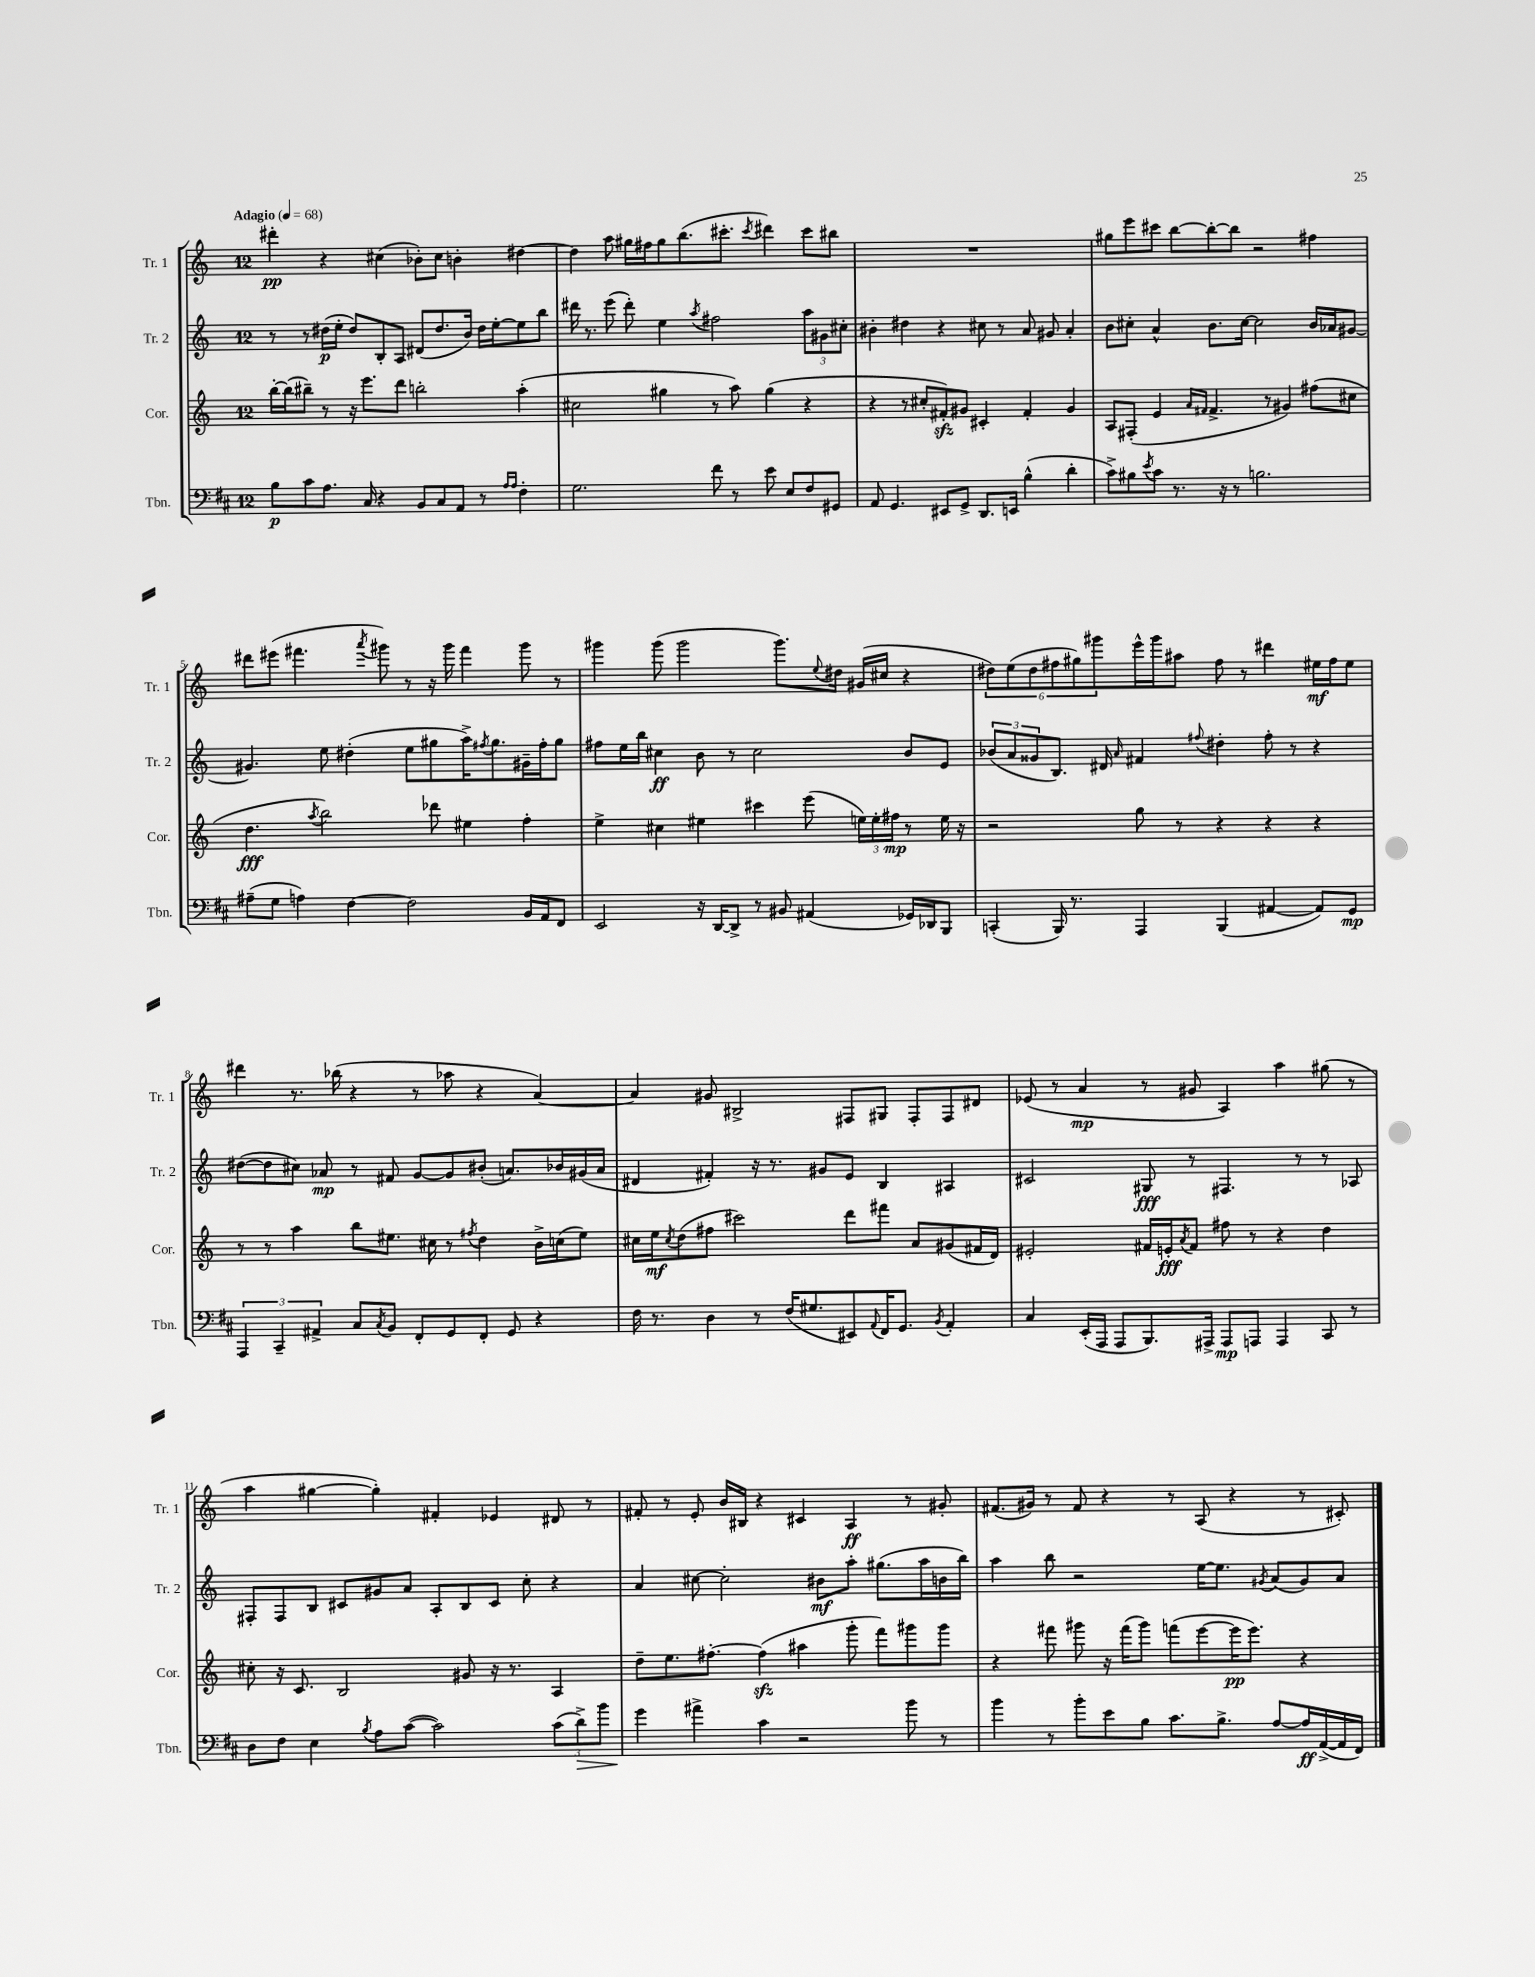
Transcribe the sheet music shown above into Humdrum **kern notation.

**kern	**dynam	**kern	**dynam	**kern	**dynam	**kern	**dynam
*part4	*part4	*part3	*part3	*part2	*part2	*part1	*part1
*staff4	*staff4	*staff3	*staff3	*staff2	*staff2	*staff1	*staff1
*I"Tbn.	*	*I"Cor.	*	*I"Tr. 2	*	*I"Tr. 1	*
*I'Tbn.	*	*I'Cor.	*	*I'Tr. 2	*	*I'Tr. 1	*
*clefF4	*	*clefG2	*	*clefG2	*	*clefG2	*
*k[f#c#]	*	*k[]	*	*k[]	*	*k[]	*
*M12/8	*	*M12/8	*	*M12/8	*	*M12/8	*
*MM68	*	*MM68	*	*MM68	*	*MM68	*
=1	=1	=1	=1	=1	=1	=1	=1
!	!	!	!	!	!	!LO:TX:a:B:t=Adagio	!
8B\L	p	[16bb'\LL	.	8r	.	4ddd#X'\	pp
.	.	(16bb\J]	.	.	.	.	.
8c#\	.	8bb#X~\J)	.	8r	.	.	.
8.A\J	.	8r	.	(16dd#X\LL	p	4r	.
.	.	.	.	16ee'\JJ	.	.	.
.	.	16r	.	8dd#/L)	.	.	.
16C#/	.	8.eee\L	.	.	.	.	.
4r	.	.	.	8B'/	.	(4cc#X\	.
.	.	8ddd\J	.	8A/J	.	.	.
8BB/L	.	2bbn'\	.	(8d#X/L	.	8b-X'\L)	.
8C#/	.	.	.	8.dd#/	.	8cc#\J	.
8AA/J	.	.	.	.	.	4bn'\	.
.	.	.	.	16b/Jk)	.	.	.
8r	.	.	.	16dd#\LL	.	.	.
.	.	.	.	[16ee'\J	.	.	.
16qqA/LL	.	.	.	.	.	.	.
16qqA/JJ	.	.	.	.	.	.	.
4F#'\	.	(4aa'\	.	8ee\]	.	[4dd#X\	.
.	.	.	.	8bb\J	.	.	.
=2	=2	=2	=2	=2	=2	=2	=2
2.G\	.	2cc#X\	.	16ddd#X\	.	4dd#\]	.
.	.	.	.	8.r	.	.	.
.	.	.	.	(8eee\	.	8aa\	.
.	.	.	.	8ddd#'\)	.	16gg#X\LL	.
.	.	.	.	.	.	16ff#X\J	.
.	.	4gg#X\	.	4ee\	.	8gg#\	.
.	.	.	.	.	.	(8.bb\	.
.	.	.	.	8qaa/	.	.	.
8f#\	.	8r	.	2ff#X\	.	.	.
.	.	.	.	.	.	8.ccc#X'\J	.
8r	.	8aa\)	.	.	.	.	.
.	.	.	.	.	.	8qccc#/	.
8e\	.	(4gg#\	.	.	.	4ddd#X\)	.
8E/L	.	.	.	.	.	.	.
8F#/	.	4r	.	12aa\L	.	8ccc#\L	.
.	.	.	.	12g#X\	.	.	.
8GG#X/J	.	.	.	.	.	8bb#X\J	.
.	.	.	.	12cc#X'\J	.	.	.
=3	=3	=3	=3	=3	=3	=3	=3
8AA/	.	4r	.	4b#X'\	.	1.r	.
4.GG/	.	.	.	.	.	.	.
.	.	8r	.	4dd#X\	.	.	.
.	.	8cc#X'/L	.	.	.	.	.
8EE#X/L	.	8f#Xzz'/)	.	4r	.	.	.
8GG^/J	.	8g#X/J	.	.	.	.	.
8.DD/L	.	4c#X'/	.	8cc#X\	.	.	.
.	.	.	.	8r	.	.	.
16EEn/Jk	.	.	.	.	.	.	.
(4B^^\	.	4f#'/	.	8a/	.	.	.
.	.	.	.	8g#X/	.	.	.
4d'\	.	4g#/	.	4a'/	.	.	.
=4	=4	=4	=4	=4	=4	=4	=4
8c#^\L)	.	8A/L	.	8b\L	.	8gg#X\L	.
8B#X\	.	(8F#X'/J	.	8cc#X'\J	.	8eee\	.
8qe/	.	.	.	.	.	.	.
8c#\J	.	4e/	.	4a^^/	.	8ccc#X\J	.
8.r	.	.	.	.	.	[8bb\L	.
.	.	16qqa/LL	.	.	.	.	.
.	.	16qqf#X/JJ	.	.	.	.	.
.	.	4.f#^/	.	8.b\L	.	8bb'\_	.
16r	.	.	.	.	.	.	.
8r	.	.	.	.	.	8bb\J]	.
.	.	.	.	[16cc#\Jk	.	.	.
2.Bn\	.	.	.	2cc#\]	.	2r	.
.	.	8r	.	.	.	.	.
.	.	4g#X/)	.	.	.	.	.
.	.	(8ff#X\L	.	16b/LL	.	4ff#X\	.
.	.	.	.	16a-X/J	.	.	.
.	.	8cc#X\J	.	[8g#X/J	.	.	.
!!LO:LB:g=z
=5	=5	=5	=5	=5	=5	=5	=5
(8A#X~\L	.	4.dd\	fff	4.g#X/]	.	8ddd#X\L	.
8G\J	.	.	.	.	.	(8eee#X\J	.
4An\)	.	.	.	.	.	4.fff#X\	.
.	.	8qaa/	.	.	.	.	.
.	.	2bb\)	.	8ee\	.	.	.
[4F#\	.	.	.	(4dd#X'\	.	.	.
.	.	.	.	.	.	8qaaa/	.
.	.	.	.	.	.	8ggg#X\)	.
2F#\]	.	.	.	8ee\L	.	8r	.
.	.	8ddd-X\	.	8gg#X\	.	16r	.
.	.	.	.	.	.	16ggg#\	.
.	.	4ee#X\	.	16aa^\K)	.	4fff#\	.
.	.	.	.	8qff#X/	.	.	.
.	.	.	.	8.gg#\	.	.	.
16BB/LL	.	4ff'\	.	16g#X~\L	.	8ggg#\	.
16AA/J	.	.	.	16ff#'\J	.	.	.
8FF#/J	.	.	.	8gg#\J	.	8r	.
=6	=6	=6	=6	=6	=6	=6	=6
2EE/	.	4ee^\	.	8ff#X\L	.	4ggg#X\	.
.	.	.	.	16ee\L	.	.	.
.	.	.	.	16bb\JJ	.	.	.
.	.	4cc#X\	.	4cc#X\	ff	(8ggg#\	.
.	.	.	.	.	.	2ggg#\	.
16r	.	4ee#X\	.	8b\	.	.	.
[16DD/KL	.	.	.	.	.	.	.
8DD^/J]	.	.	.	8r	.	.	.
8r	.	4ccc#X\	.	2cc#\	.	.	.
8BB#X/	.	.	.	.	.	8.ggg#\L)	.
(4AA#X/	.	(8eee\	.	.	.	.	.
.	.	.	.	.	.	8qqee/	.
.	.	.	.	.	.	16dd#X\Jk	.
.	.	24een\LL)	.	.	.	(16g#X/LL	.
.	.	24ee'\	.	.	.	.	.
.	.	.	.	.	.	16cc#X/JJ	.
.	.	24ff#X\JJ	mp	.	.	.	.
16GG-X/LL)	.	8r	.	8b/L	.	4r	.
16DD-X/J	.	.	.	.	.	.	.
8BBB/J	.	16ee\	.	8e/J	.	.	.
.	.	16r	.	.	.	.	.
=7	=7	=7	=7	=7	=7	=7	=7
(4CCn'/	.	2r	.	(12b-X/L	.	12dd#X\L)	.
.	.	.	.	12a/	.	(12ee\	.
.	.	.	.	12g##X/	.	12dd#\	.
16BBB/)	.	.	.	8.B/J)	.	12ff#X\	.
8.r	.	.	.	.	.	.	.
.	.	.	.	.	.	12gg#X\)	.
.	.	.	.	.	.	12ggg#X\	.
.	.	.	.	16d#X/	.	.	.
.	.	.	.	16qqa/	.	.	.
4AAA/	.	8gg\	.	4f#X/	.	16eee^^\L	.
.	.	.	.	.	.	16ggg#\J	.
.	.	8r	.	.	.	8aa#X\J	.
.	.	.	.	8qqff#X/	.	.	.
(4BBB/	.	4r	.	4dd#X'\	.	8ff#\	.
.	.	.	.	.	.	8r	.
[4AA#X/	.	4r	.	8ff#'\	.	4ddd#X\	.
.	.	.	.	8r	.	.	.
8AA#/L])	.	4r	.	4r	.	16ee#X\LL	mf
.	.	.	.	.	.	16ff#\J	.
8GG/J	mp	.	.	.	.	8ee#\J	.
!!LO:LB:g=z
=8	=8	=8	=8	=8	=8	=8	=8
6AAA/	.	8r	.	([8dd#X\L	.	4ddd#X\	.
.	.	8r	.	8dd#\]	.	.	.
6CC#~/	.	.	.	.	.	.	.
.	.	4aa\	.	8cc#X\J)	.	8.r	.
6AA#X^/	.	.	.	.	.	.	.
.	.	.	.	8a-X/	mp	.	.
.	.	.	.	.	.	(16bb-X\	.
8C#/L	.	8bb\L	.	8r	.	4r	.
8qC#/	.	.	.	.	.	.	.
8BB/J	.	8.ee#X\J	.	8f#X/	.	.	.
8FF#'/L	.	.	.	[8g/L	.	8r	.
.	.	16cc#X\	.	.	.	.	.
8GG/	.	8r	.	8g/]	.	8aa-X\	.
.	.	8qff#X/	.	.	.	.	.
8FF#'/J	.	4dd\	.	(8b#X'/J	.	4r	.
8GG/	.	.	.	8.an/L)	.	.	.
4r	.	16b^\LL	.	.	.	[4a/)	.
.	.	(16ccn\J	.	16b-X/L	.	.	.
.	.	8ee#\J)	.	(16g#X/	.	.	.
.	.	.	.	16a/JJ	.	.	.
=9	=9	=9	=9	=9	=9	=9	=9
16F#\	.	16cc#X\LL	.	4d#X/	.	4a/]	.
8.r	.	16ee\J	mf	.	.	.	.
.	.	8qcc#/	.	.	.	.	.
.	.	(8dd\	.	.	.	.	.
4D\	.	8ff#X\J	.	4f#X'/)	.	8g#X/	.
.	.	2ccc#X\)	.	.	.	2B#X^/	.
8r	.	.	.	16r	.	.	.
.	.	.	.	8.r	.	.	.
(16F#/KL	.	.	.	.	.	.	.
8.G#X/	.	.	.	.	.	.	.
.	.	.	.	8g#X/L	.	.	.
8EE#X/)	.	8ddd\L	.	8e/J	.	8F#X/L	.
8qqAA/	.	.	.	.	.	.	.
16FF#/K	.	8fff#X\J	.	4B/	.	8G#X/J	.
8.GG/J	.	.	.	.	.	.	.
.	.	8a/L	.	.	.	8F#'/L	.
8qBB/	.	.	.	.	.	.	.
4AA'/	.	(8g#X/	.	4A#X/	.	8F#/	.
.	.	16f#X/L	.	.	.	8d#X/J	.
.	.	16d/JJ)	.	.	.	.	.
=10	=10	=10	=10	=10	=10	=10	=10
4C#/	.	2e#X'/	.	2c#X/	.	(8e-X/	.
.	.	.	.	.	.	8r	.
(16EE'/LL	.	.	.	.	.	4a/	mp
16AAA/JJ	.	.	.	.	.	.	.
8AAA/L	.	.	.	.	.	.	.
8.BBB/)	.	16f#X/LL	.	8G#X/	fff	8r	.
.	.	16en'/J	fff	.	.	.	.
.	.	8qa/	.	.	.	.	.
.	.	8f#/J	.	8r	.	8g#X/	.
16AAA#X^/Jk	.	.	.	.	.	.	.
8AAA#/L	mp	8ff#X\	.	4.F#X/	.	4A/)	.
8AAAn/J	.	8r	.	.	.	.	.
4AAA/	.	4r	.	.	.	4aa\	.
.	.	.	.	8r	.	.	.
8CC#/	.	4dd\	.	8r	.	(8gg#X\	.
8r	.	.	.	8A-X/	.	8r	.
!!LO:LB:g=z
=11	=11	=11	=11	=11	=11	=11	=11
8D\L	.	8cc#X'\	.	8F#X'/L	.	4aa\	.
8F#\J	.	16r	.	8F#/	.	.	.
.	.	8.c/	.	.	.	.	.
4E\	.	.	.	8B/J	.	[4gg#X\	.
.	.	2B/	.	8c#X/L	.	.	.
8qB/	.	.	.	.	.	.	.
8A\L	.	.	.	8g#X/	.	4gg#'\])	.
([8c#\J	.	.	.	8a/J	.	.	.
2c#\])	.	.	.	8A'/L	.	4f#X'/	.
.	.	8g#X/	.	8B/	.	.	.
.	.	16r	.	8c#/J	.	4e-X/	.
.	.	8.r	.	.	.	.	.
.	.	.	.	8cc'\	.	.	.
(12c#\L	.	4A/	.	4r	.	8d#X/	.
!	!LO:HP:b	!	!	!	!	!	!
12d^\)	>	.	.	.	.	.	.
.	.	.	.	.	.	8r	.
12b\J	.	.	.	.	.	.	.
=12	=12	=12	=12	=12	=12	=12	=12
4g\	.	8dd~\L	.	4a/	.	8f#X'/	.
.	.	8.ee\	.	.	.	8r	.
4a#X^\	]	.	.	[8cc#X\	.	8e'/	.
.	.	[8.ff#X'\J	.	.	.	.	.
.	.	.	.	2cc#'\]	.	16b/LL	.
.	.	.	.	.	.	16B#X/JJ	.
4c#\	.	(4ff#zz\]	.	.	.	4r	.
2r	.	4aa#X\	.	.	.	4c#X/	.
.	.	.	.	8b#X\L	mf	.	.
.	.	8ggg'\	.	8aa'\J	.	4A/	ff
.	.	8fff\L)	.	(8.gg#X\L	.	.	.
8b\	.	8ggg#X\	.	.	.	8r	.
.	.	.	.	16aa\L	.	.	.
8r	.	8ggg#\J	.	16bn\	.	8g#X'/	.
.	.	.	.	16bb\JJ)	.	.	.
=13	=13	=13	=13	=13	=13	=13	=13
4b\	.	4r	.	4aa\	.	(8.f#X/L	.
.	.	.	.	.	.	16g#X/Jk)	.
8r	.	8fff#X\	.	8bb\	.	8r	.
8b'\L	.	8ggg#X\	.	2r	.	8f#/	.
8e\	.	16r	.	.	.	4r	.
.	.	(16fff#\KL	.	.	.	.	.
8B\J	.	8ggg#\J)	.	.	.	.	.
8.c#\L	.	(8fffn\L	.	.	.	8r	.
.	.	[8eee\	.	[16ee\KL	.	(8A/	.
8.B^\J	.	.	.	8.ee\J]	.	.	.
.	.	16eee\K]	pp	.	.	4r	.
.	.	8.eee\J)	.	.	.	.	.
.	.	.	.	8qg#X/	.	.	.
[8A/L	.	.	.	(8a/L	.	.	.
16A/L]	ff	4r	.	8g#/)	.	8r	.
([16AA^/	.	.	.	.	.	.	.
16AA/]	.	.	.	8a/J	.	8c#X'/)	.
16FF#/JJ)	.	.	.	.	.	.	.
==	==	==	==	==	==	==	==
*-	*-	*-	*-	*-	*-	*-	*-
